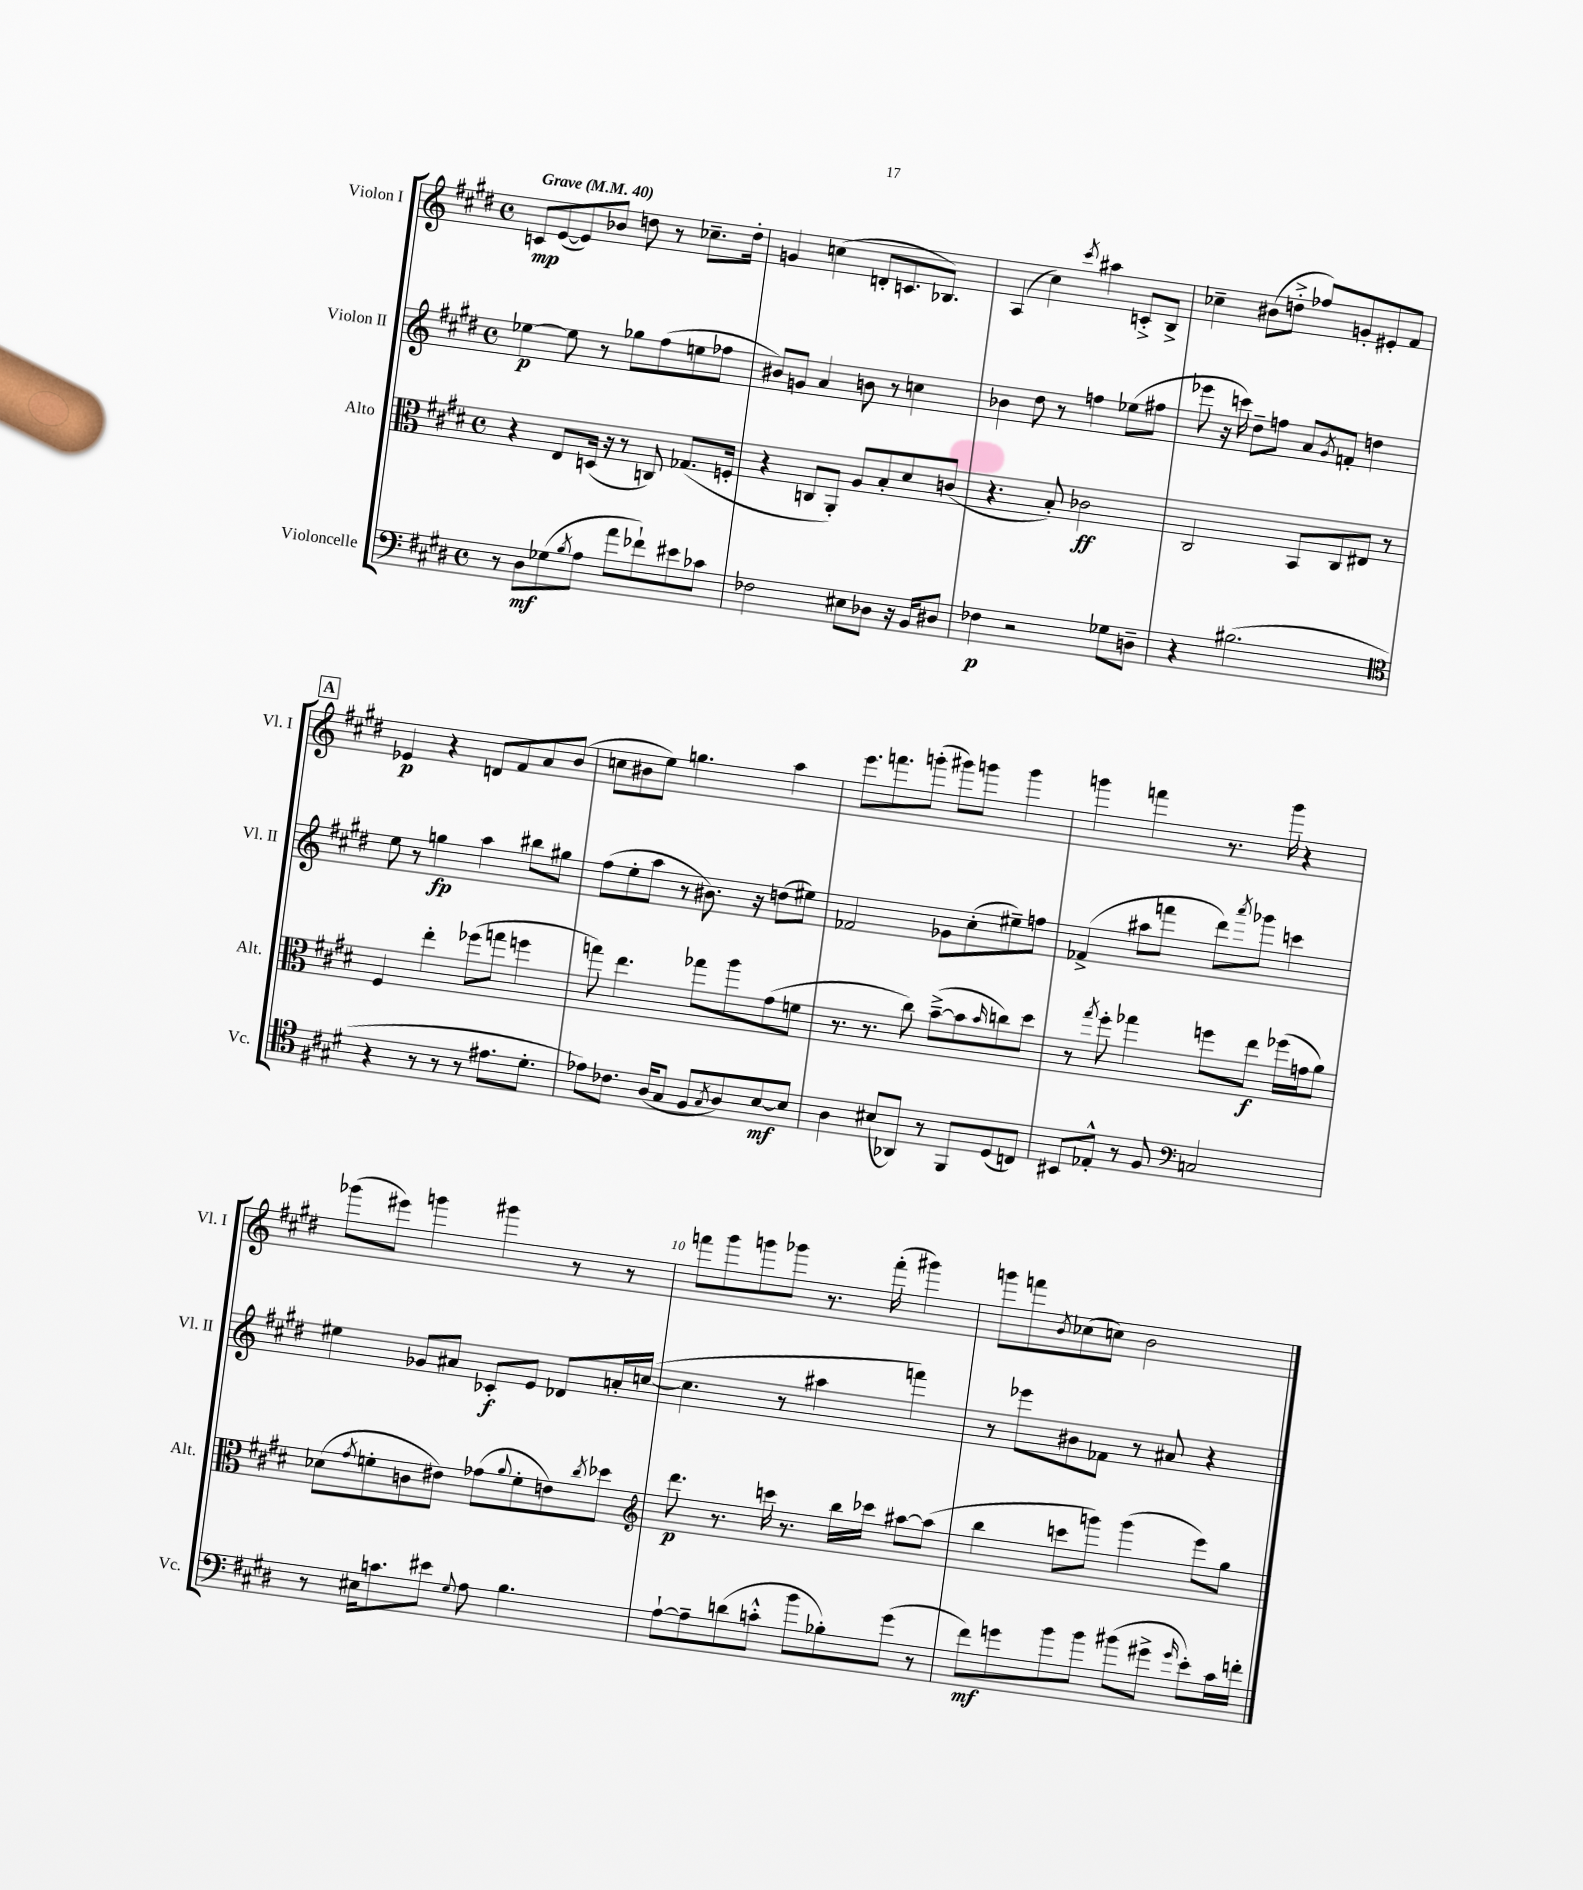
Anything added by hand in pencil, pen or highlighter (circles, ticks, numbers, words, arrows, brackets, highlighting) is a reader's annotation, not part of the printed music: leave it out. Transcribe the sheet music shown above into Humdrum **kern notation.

**kern	**kern	**kern	**kern
*staff4	*staff3	*staff2	*staff1
*clefF4	*clefC3	*clefG2	*clefG2
*k[f#c#g#d#]	*k[f#c#g#d#]	*k[f#c#g#d#]	*k[f#c#g#d#]
*M4/4	*M4/4	*M4/4	*M4/4
*met(c)	*met(c)	*met(c)	*met(c)
*MM40	*MM40	*MM40	*MM40
8r	4r	[4ee-\	8c/L
8D#\L	.	.	([8e/
(8G-\	8E/L	8ee-\]	8e/])
8qB/	.	.	.
8A\J	(16D/Jk	8r	8b-/J
.	16r	.	.
8a\L	8r	8gg-\L	8dd\
8f-`\)	8C/)	(8ff#\	8r
8e#\	(8.G-/L	8ee\	8.cc-~\L
8c-\J	.	8ff-\J	.
.	16F'/Jk	.	16dd'\Jk
=	=	=	=
2F-\	4r	8b#/L)	4g/
.	.	8g/J	.
.	8C/L	4a/	(4cc\
.	8AA'/J)	.	.
8E#\L	8A/L	8b\	8d'/L
8D-\J	8B'/	8r	8.c/
16r	8d#/	4cc\	.
16BB/LK	.	.	8.B-/J)
8D#/J	(8c/J	.	.
=	=	=	=
4F-\	4.r	4b-\	(4A/
2r	.	8dd#\	4cc#\)
.	8B'/)	8r	.
.	.	.	8qccc#/
.	2c-\	4ff\	4aa#\
8G-\L	.	(8ee-\L	8c'^/L
8D~\J	.	8ff#\J	8B^/J
=	=	=	=
4r	2C#/	8eee-\	4cc-~\
.	.	16r	.
.	.	16ccc\)	.
(2.B#\	.	8dd#~\L	(8b#\L
.	.	8ff\J	8dd'^\J
.	8BB/L	8a/L	8ff-/L)
.	.	8qg#/	.
.	8C#/	8f'/J	8g'/
.	8E#/J	4dd\	8e#'/
.	8r	.	8f#/J
=	=	=	=
*clefC4	*	*	*
4r	4F#/	8ee\	4e-/
.	.	8r	.
8r	4ee'\	4gg\	4r
8r	.	.	.
8r	(8ff-\L	4aa\	8d/L
8.e#\L	8gg\J	.	8f#/
.	4ff\	8bb#\L	8a/
8.d#'\J	.	.	.
.	.	8gg#\J	(8b/J
=	=	=	=
8e-\L)	8gg\)	(8ff#\L	8cc\L
8.c-\J	4.ee\	8ee'\	8b#\
.	.	8aa\J	8ee\J)
(16A/LK	.	.	.
8G#/J	.	8r	4.gg\
8F#/L	8gg-\L	8.b#\)	.
8qG#/	.	.	.
8A/)	8aa\	.	.
.	.	16r	.
[8B/	(8g#\	(8dd\L	4aa\
8B/]J	8f\J	8ee#\J)	.
=	=	=	=
4A\	8.r	2f-/	8.eee\L
.	8.r	.	8.fff\
(8B#/L	.	.	.
8AA-/J)	8cc#\)	.	(8ggg'\J
8r	([8b~^\L	8g-\L	8ggg#\L)
8FF#/L	8b\]	(8cc#'\	8ggg\J
.	16qqb/	.	.
(8D#/	8cc\)	8ee#~\)	4ggg\
8C/J)	8dd#\J	8ff\J	.
=	=	=	=
8BB#/L	8r	(4f-^/	4ggg\
.	8qgg#/	.	.
8E-'^^/J	8ff#'\	.	.
8r	4gg-\	8aa#\L	4fff\
8F#/	.	8fff\J	.
*clefF4	*	*	*
2C/	8ff\L	8ddd#\L)	8.r
.	.	8qaaa/	.
.	8ee\J	8ggg-\J	.
.	.	.	16ggg\
.	(16ff-\LL	4ccc\	4r
.	16g\J	.	.
.	8a\J)	.	.
=	=	=	=
8r	(8d-\L	4ee#\	(8ggg-\L
.	8qg#/	.	.
16E#\LK	8f'\	.	8eee#\J)
8.c\	.	.	.
.	8c\	8g-/L	4ggg\
8e#\J	8e#\J)	8a#/J	.
8qqG#/	.	.	.
8A\	(8g-\L	8c-'/L	4ggg#\
.	8qqa/	.	.
4.B\	8f'\	8e/J	.
.	8e\)	8d-/L	8r
.	8qcc#/	.	.
.	8dd-\J	16a'/L	8r
.	.	([16cc/JJ	.
=	=	=	=
*	*clefG2	*	*
[8A`\L	8.ddd#\	4.cc\]	8fff\L
8A~\]	.	.	8ggg#\
.	8.r	.	.
(8d\	.	.	8ggg\
8c'^^\J	16ccc\	8r	8ggg-\J
.	8.r	.	.
8b\L	.	4aa#\	8.r
8B-'\)	16bb\LL	.	.
.	16ccc-\JJ	.	(16fff'\
(8g#\J	[8aa#\L	4fff\)	4ggg#\)
8r	(8aa#\]J	.	.
=	=	=	=
8f#\L)	4bb\	8r	8ggg\L
8g\	.	8eee-\L	8fff\
.	.	.	8qb/
8b\	8ccc\L	8b#\	(8cc-\
8b\J	8ggg\J)	8f-\J	8cc\J)
(8b#\L	(4ggg\	8r	2b\
8g#^\J	.	8a#/	.
16qqg#/	.	.	.
8e'\L)	8eee\L)	4r	.
16c#\L	8gg#\J	.	.
16f'\JJ	.	.	.
==	==	==	==
*-	*-	*-	*-
